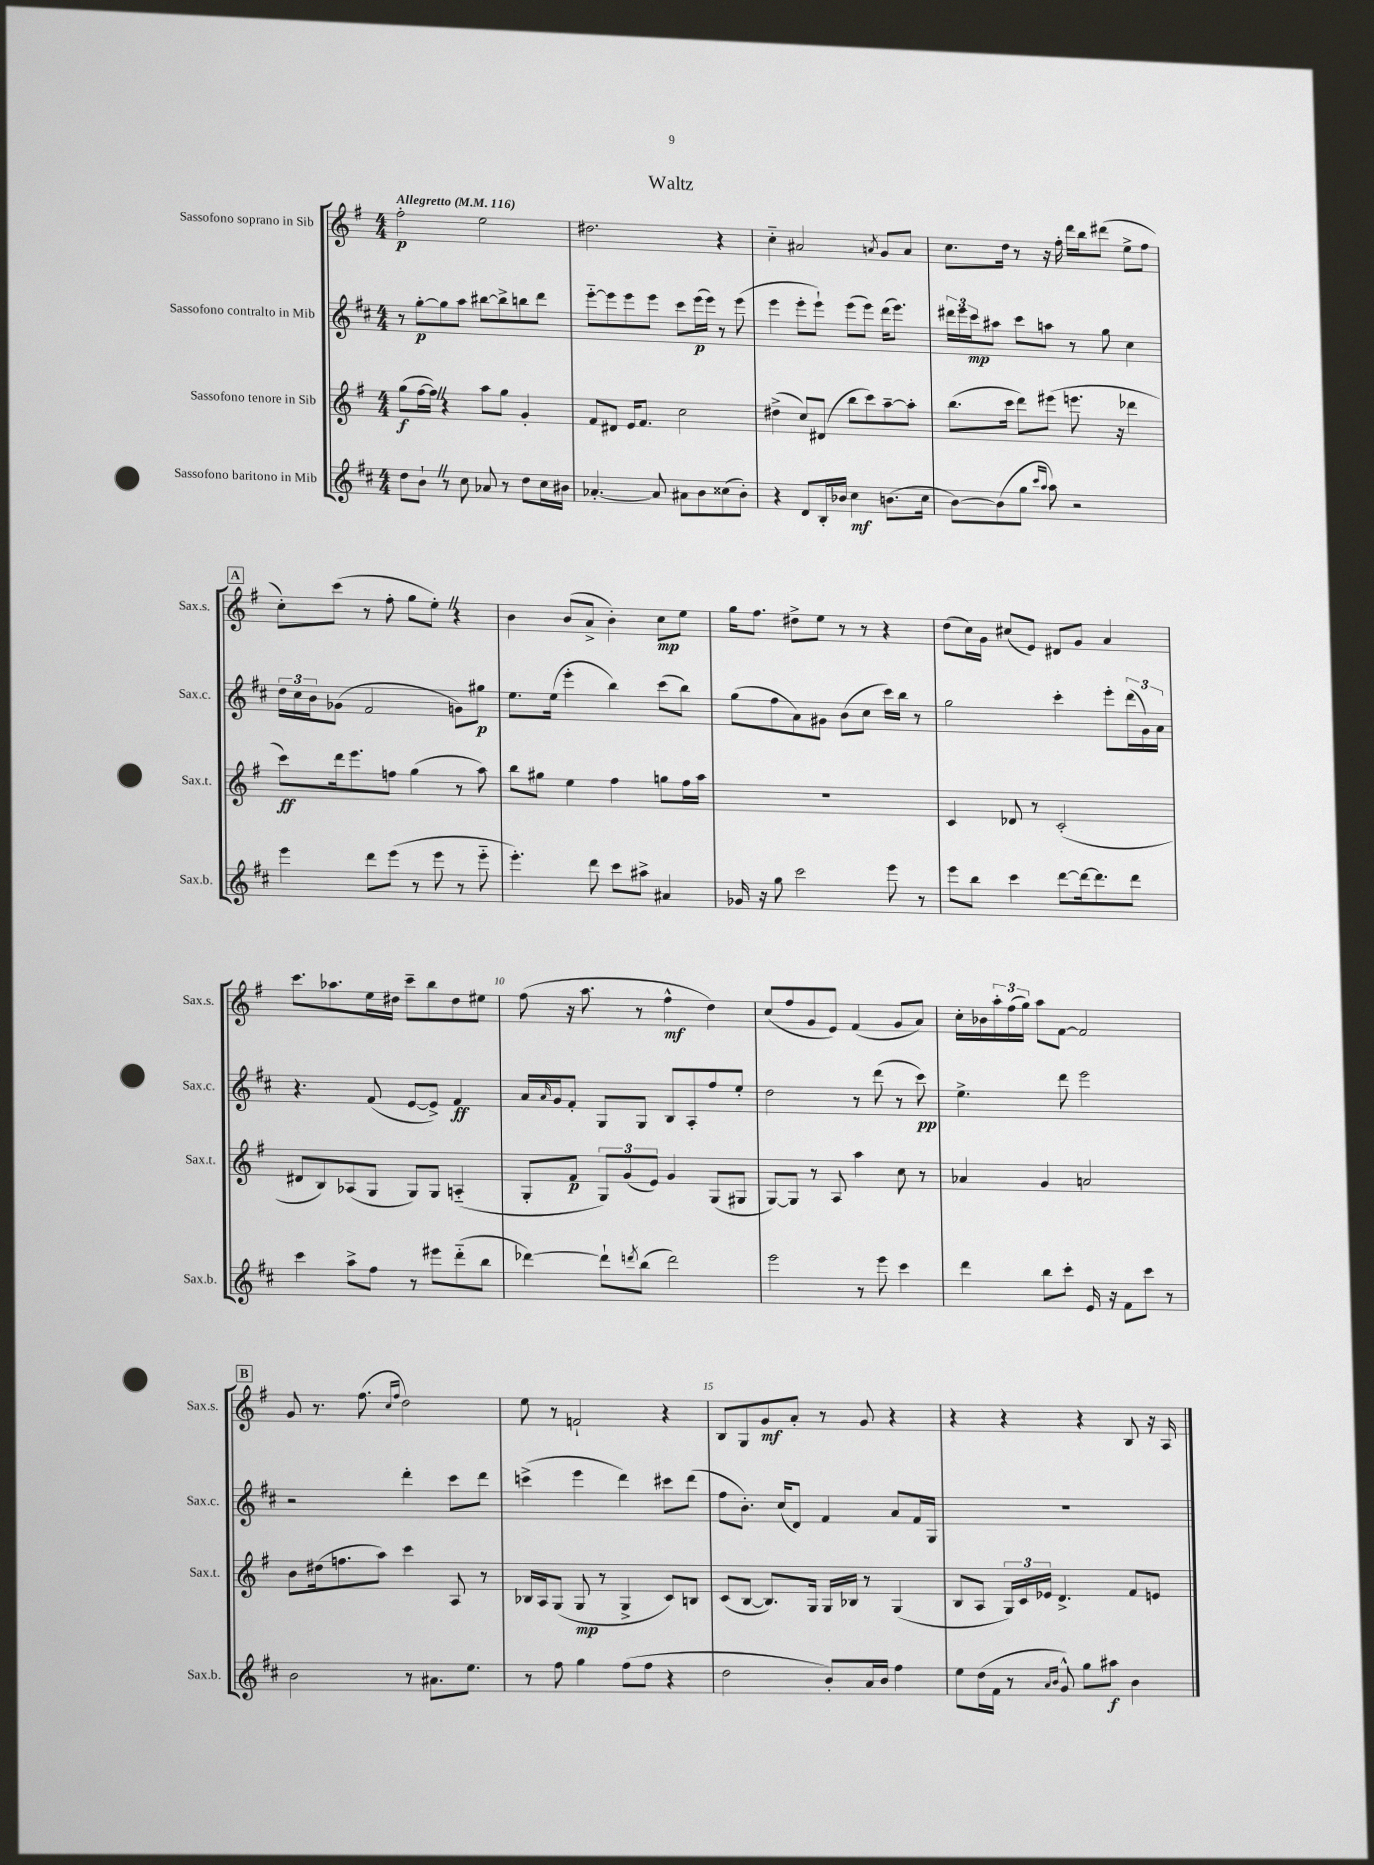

**kern	**kern	**kern	**kern
*staff4	*staff3	*staff2	*staff1
*clefG2	*clefG2	*clefG2	*clefG2
*k[f#c#]	*k[f#]	*k[f#c#]	*k[f#]
*M4/4	*M4/4	*M4/4	*M4/4
*MM116	*MM116	*MM116	*MM116
8dd	(8gg	8r	2ff#'
8b`	[16ff#	[8gg'	.
.	16ff#])	.	.
8r	4r	8gg]	.
8cc#	.	8aa	.
8a-	8aa	[8bb#	2ee
8r	8gg	8bb#^]	.
8dd	4g'	8bb	.
16cc#	.	8ddd	.
16b#	.	.	.
=	=	=	=
[4.a-'	8f#	[8eee'~	2.dd#
.	8d#	8eee]	.
.	16e	8eee	.
.	8.f#	.	.
8a-]	.	8eee	.
8a#	2cc	8ccc#	.
8b	.	(16eee	.
.	.	16eee)	.
(8cc##	.	8r	4r
8b')	.	(8eee	.
=	=	=	=
4r	(4dd#^	4eee	4cc'~
8d	8cc)	8eee'	2a#
16B'	(8d#	8eee`)	.
16b-	.	.	.
4cc#	8bb	(8eee	.
.	8ccc)	8eee)	.
.	.	.	8qa
(8.b	[8aa~	(16ddd	8g
.	.	8.eee)	.
.	8aa']	.	8a
16cc#	.	.	.
=	=	=	=
[8b)	(8.bb	24ddd#	8.cc
.	.	24eee	.
.	.	24ccc#	.
(8b]	.	8aa#	.
.	16ccc	.	16dd
8gg	8ddd)	8ccc#	8r
16qqccc#	.	.	.
16qqaa	.	.	.
8aa)	(8eee#	8aa	16r
.	.	.	16ff#'
2r	8.eee	8r	16ddd
.	.	.	16bb
.	.	8gg	(8ddd#
.	16r	.	.
.	4ddd-	4cc#	8ee^
.	.	.	8ff#
=	=	=	=
4eee	8ccc)	24dd	8cc')
.	.	24cc#	.
.	.	24b	.
.	16ddd	(8g-	(8ccc
.	8.eee	.	.
8ddd	.	2f#	8r
(8eee	8ff	.	8ff#'
8r	(4gg	.	8gg
8eee	.	.	8ee')
8r	8r	8g)	4r
8eee'~	8aa)	8gg#	.
=	=	=	=
4.eee')	8bb	8.ee	4b
.	8gg#	.	.
.	.	(16ee	.
.	4ee	4eee'	(8b
8ddd	.	.	8a^
8ccc#	4ff#	4bb)	4b')
8aa#^	.	.	.
4a#	8gg	(8ccc#	8cc
.	16ff#	8bb)	8ee
.	16aa	.	.
=	=	=	=
16g-	1r	(8gg	16gg
16r	.	.	8.ff#
8gg	.	8ff#	.
2ccc#	.	8a)	8dd#^
.	.	8g#	8ee
.	.	(8b	8r
.	.	8cc#	8r
8eee	.	16ccc#)	4r
.	.	16bb	.
8r	.	8r	.
=	=	=	=
8eee	4c	2gg	(8dd
8bb	.	.	16cc)
.	.	.	16g
4ccc#	8d-	.	(8cc#
.	8r	.	8e)
[8ddd	(2c'	4ccc#'	8d#
16ddd_	.	.	8g
8.ddd]	.	.	.
.	.	8eee'	4a
8ddd	.	(24ddd	.
.	.	24g)	.
.	.	24a	.
=	=	=	=
4ccc#	8d#	4.r	8.ccc
.	8B)	.	.
.	.	.	8.aa-
8aa^	(8A-	.	.
8ff#	8G	(8f#	16ee
.	.	.	16dd#
8r	8G)	[8e	8ccc~
8eee#	8G	8e^])	8bb
(8ddd'~	(4A'~	4f#	8dd#
8bb	.	.	8ee#
=	=	=	=
[4ddd-)	8G'	16a	(8ff#
.	.	16qqa	.
.	.	16g	.
.	8f#	8f#'	16r
.	.	.	8.aa
8ddd-`]	12G)	8G	.
.	(12g	.	.
8qddd	.	.	.
(8bb	.	8G	8r
.	12e)	.	.
2ddd)	4g	8B	4ff#^^
.	.	8A'	.
.	(8G	8ff#	4dd)
.	8G#	8ee'	.
=	=	=	=
2eee	[8G)	2dd	(8cc
.	8G]	.	8ff#
.	8r	.	8g
.	8A	.	8e)
8r	4aa	8r	(4f#
8eee	.	(8ddd	.
4ccc#	8cc	8r	8g
.	8r	8ccc#)	8a)
=	=	=	=
4ddd	4a-	4.ee^	16cc'
.	.	.	16b-
.	.	.	24aa'
.	.	.	(24ff#
.	.	.	24gg)
8bb	4g	.	8aa
8ccc#'	.	8ddd	[8f#
16e	2a	2eee	2f#]
16r	.	.	.
8f#	.	.	.
8ccc#	.	.	.
8r	.	.	.
=	=	=	=
2b	8b	2r	8g
.	(16dd#	.	8.r
.	8.ff	.	.
.	.	.	(8.ff#
.	8aa)	.	.
.	.	.	16qqcc
.	.	.	16qqff#
8r	4ccc	4ddd'	2dd)
8.a#	.	.	.
.	8A	8ccc#	.
8.ee	.	.	.
.	8r	8ddd	.
=	=	=	=
8r	16B-	(4ccc^	8ee
.	16A	.	.
8ff#	(8G	.	8r
4gg	8G	4eee	2f`
.	8r	.	.
(8ff#	4G^	4ddd)	.
8ff#	.	.	.
4r	8c)	8ccc#	4r
.	8B	(8ddd	.
=	=	=	=
2dd	(8c	8ff#	8B
.	[8B	8.b')	8G
.	8.B])	.	8g
.	.	(16cc#	.
.	.	8d)	8a'
.	16G	.	.
8b')	16G	4f#	8r
.	16B-	.	.
16a	8r	.	8g
16b	.	.	.
4ff#	(4G	8a	4r
.	.	16f#	.
.	.	16G	.
=	=	=	=
8ee	8B	1r	4r
(16dd	8A	.	.
16f#	.	.	.
8r	24G)	.	4r
.	24c	.	.
.	24e-	.	.
16qqa	.	.	.
16qqb	.	.	.
8g^^)	4.d^	.	.
8gg	.	.	4r
8aa#	.	.	.
4b	8f#	.	8B
.	8e	.	16r
.	.	.	16A
==	==	==	==
*-	*-	*-	*-
